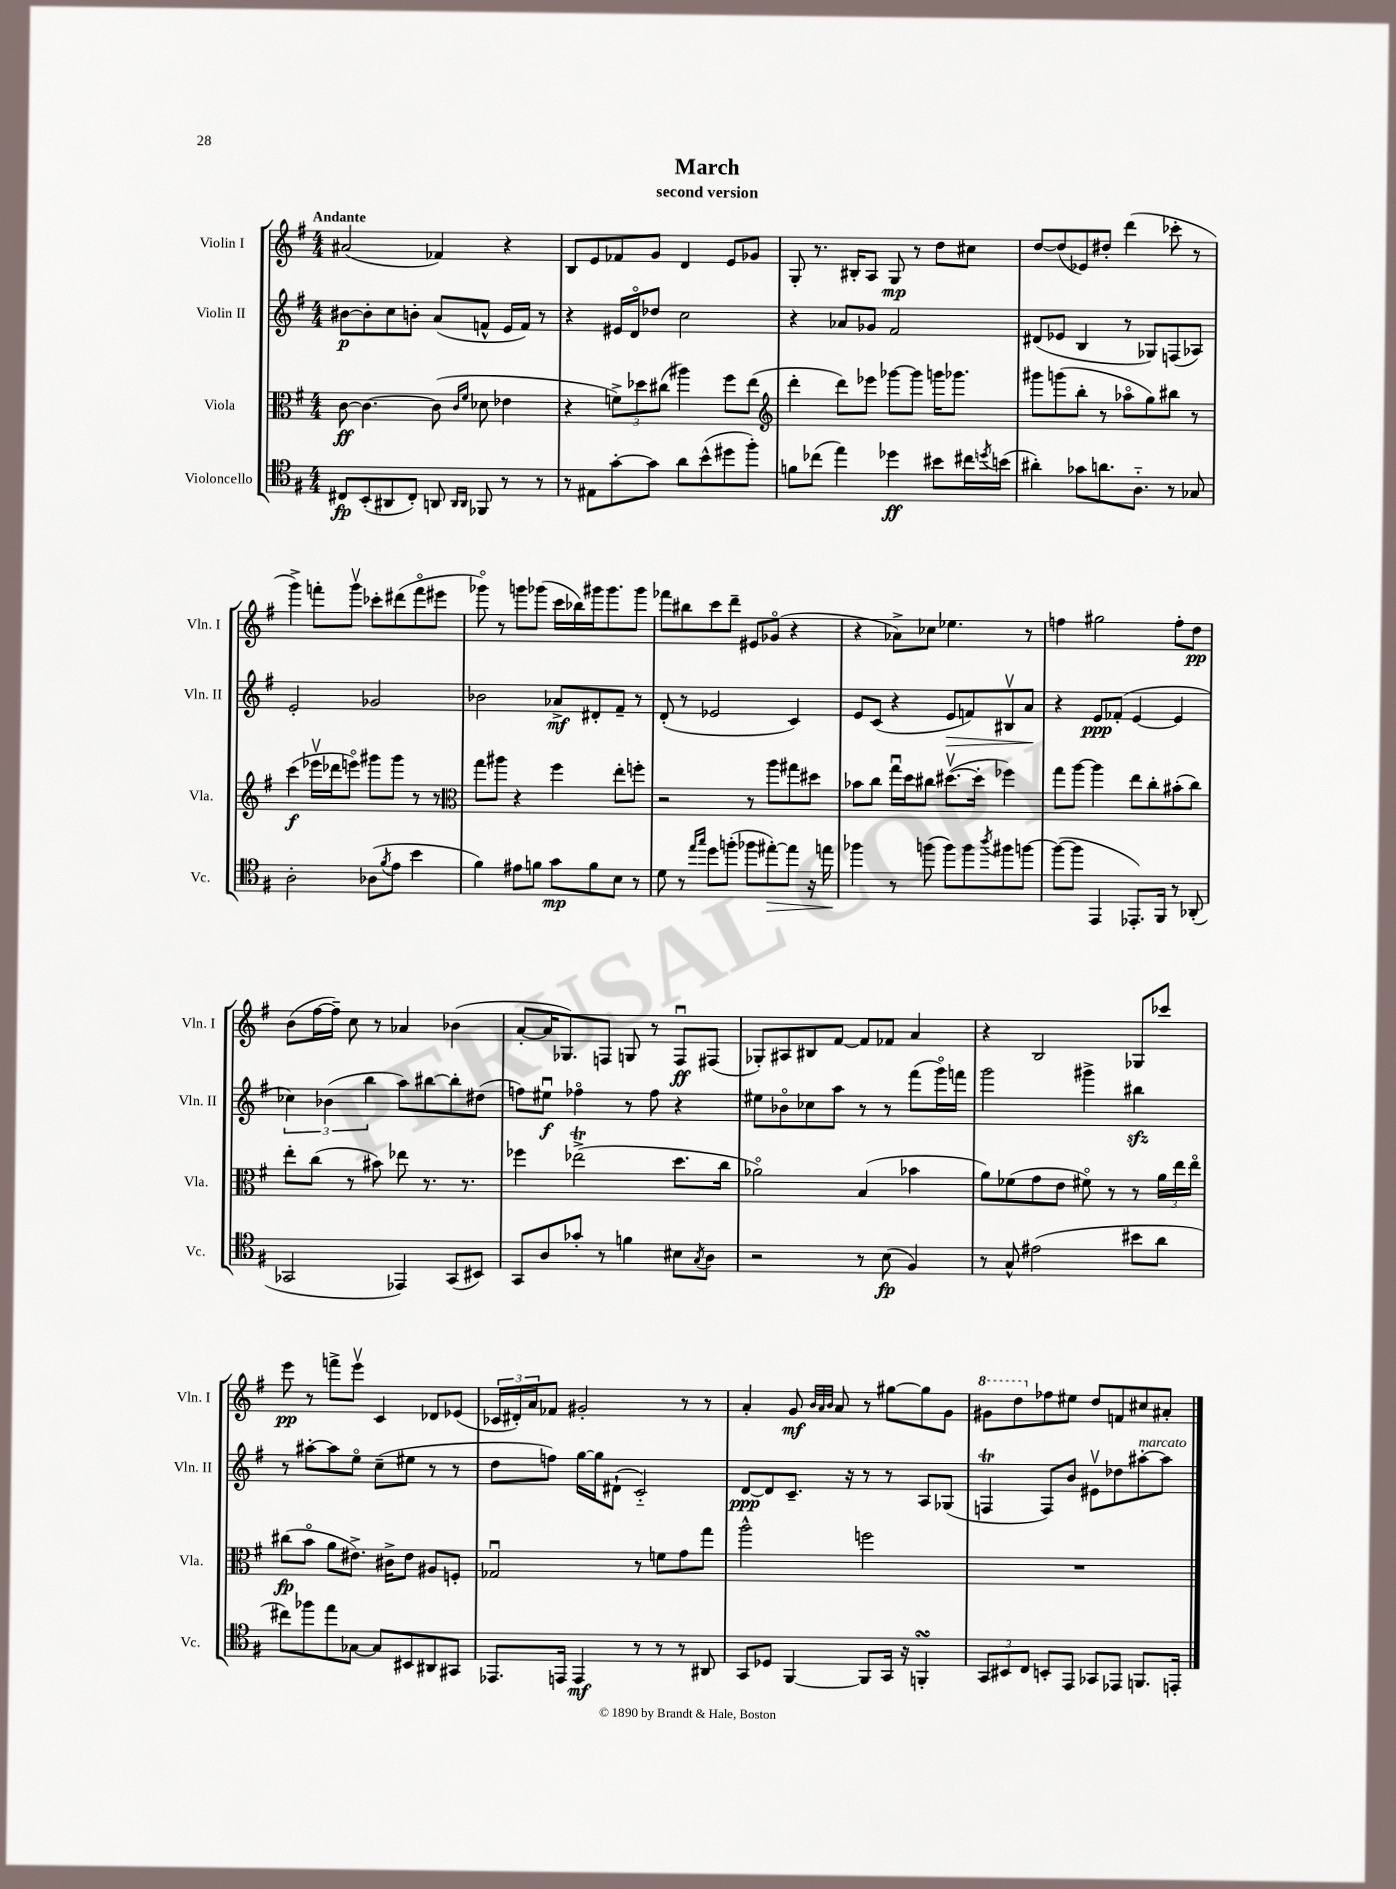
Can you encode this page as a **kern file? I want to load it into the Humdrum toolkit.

**kern	**dynam	**kern	**dynam	**kern	**dynam	**kern	**dynam
*part4	*part4	*part3	*part3	*part2	*part2	*part1	*part1
*staff4	*staff4	*staff3	*staff3	*staff2	*staff2	*staff1	*staff1
*I"Violoncello	*	*I"Viola	*	*I"Violin II	*	*I"Violin I	*
*I'Vc.	*	*I'Vla.	*	*I'Vln. II	*	*I'Vln. I	*
*clefC4	*	*clefC3	*	*clefG2	*	*clefG2	*
*k[f#]	*	*k[f#]	*	*k[f#]	*	*k[f#]	*
*M4/4	*	*M4/4	*	*M4/4	*	*M4/4	*
=1	=1	=1	=1	=1	=1	=1	=1
!	!	!	!	!	!	!LO:TX:a:B:t=Andante	!
8C#X/L	fp	[8c\	ff	[8b#X\L	p	(2a#X/	.
(8BB'/	.	4.c\_	.	8b#'\]	.	.	.
8AA#X/	.	.	.	8cc\	.	.	.
8C#'/J)	.	.	.	8bn'\J	.	.	.
8AAn/	.	(8c\]	.	(8a/L	.	4f-X/)	.
16qqAA/LL	.	16qqc/LL	.	.	.	.	.
16qqAA/JJ	.	16qqf#/JJ	.	.	.	.	.
8FF-X/	.	8d-X\	.	8fn^^/J	.	.	.
8r	.	4e-X\	.	16e/LL	.	4r	.
.	.	.	.	16f/JJ)	.	.	.
8r	.	.	.	8r	.	.	.
=2	=2	=2	=2	=2	=2	=2	=2
8r	.	4r	.	4r	.	8B/L	.
8E#X\L	.	.	.	.	.	8e/	.
[8g'\	.	12fn^\L)	.	16e#X/LL	.	8f-X/	.
.	.	.	.	16d/J	.	.	.
.	.	12dd-X\	.	.	.	.	.
8g\J]	.	.	.	8dd-X/J	.	8g/J	.
.	.	(12cc#X\J	.	.	.	.	.
8a\L	.	4aa#X\)	.	2cc\	.	4d/	.
(8b^^\	.	.	.	.	.	.	.
8dd#X\	.	8ff#\L	.	.	.	8e/L	.
8ff#'\J)	.	(8ee\J	.	.	.	8g-X/J	.
=3	=3	=3	=3	=3	=3	=3	=3
*	*	*clefG2	*	*	*	*	*
8fn\L	.	4ddd'\	.	4r	.	8G'/	.
(8cc-X\J	.	.	.	.	.	8.r	.
4ee\)	.	8ddd\L)	.	8a-X/L	.	.	.
.	.	.	.	.	.	16B#X'/KL	.
.	.	8eee-X\J	.	8g-X/J	.	8A/J	.
4dd-X\	ff	[8ggg-X\L	.	2f#/	.	8G/	mp
.	.	8ggg-\J]	.	.	.	8r	.
8b#X\L	.	16gggn\KL	.	.	.	8dd\L	.
.	.	8.ggg-X\J	.	.	.	.	.
16cc#X\L	.	.	.	.	.	8cc#X\J	.
8qddn/	.	.	.	.	.	.	.
(16bn\JJ	.	.	.	.	.	.	.
=4	=4	=4	=4	=4	=4	=4	=4
4a#X'\)	.	8ggg#X\L	.	(8d#X/L	.	[8dd/L	.
.	.	(8gggn\	.	8e-X/J	.	(8dd/]	.
8g-X\L	.	8bb'\J	.	4B/	.	8e-X/)	.
8.an\	.	8r	.	.	.	8dd#X'/J	.
.	.	8aa-X\L	.	8r	.	(4ddd\	.
8.A\J	.	.	.	.	.	.	.
.	.	8gg\)	.	8G-X/L)	.	.	.
8r	.	8bb#X\J	.	(8Fn/	.	8ccc-X'\	.
8G-X/	.	8r	.	8A-X/J)	.	8r	.
!!LO:LB:g=z
=5	=5	=5	=5	=5	=5	=5	=5
2A'\	.	(4ccc\	f	2e'/	.	4ggg^\)	.
.	.	16eee-Xv\LL	.	.	.	8fffn'\L	.
.	.	16ddd-X\J	.	.	.	.	.
.	.	8eeen\J)	.	.	.	8gggv\J	.
(8A-X\L	.	8ggg#X\L	.	2g-X/	.	8ccc-X'\L	.
8qf#/	.	.	.	.	.	.	.
8e\J	.	8ggg#\J	.	.	.	(8ddd#X\	.
4b\	.	8r	.	.	.	8fff\	.
.	.	8r	.	.	.	8eee#X\J	.
=6	=6	=6	=6	=6	=6	=6	=6
*	*	*clefC3	*	*	*	*	*
4f#\)	.	8gg\L	.	2b-X\	.	8ggg-X\)	.
.	.	8aa#X\J	.	.	.	8r	.
8e#X\L	.	4r	.	.	.	8gggn\L	.
8fn\J	.	.	.	.	.	(8ggg-X\J	.
8g\L	mp	4ff#\	.	8a-X^/L	mf	16ccc\LL	.
.	.	.	.	.	.	16bb-X\)	.
8f\	.	.	.	8d#X'/	.	16ggg#X\J	.
.	.	.	.	.	.	8.ggg#\	.
8B\J	.	8ee'\L	.	8f#~/J	.	.	.
8r	.	8ffn'\J	.	8r	.	8ggg#\J	.
=7	=7	=7	=7	=7	=7	=7	=7
8d\	.	2r	.	(8d'/	.	8fff-X\L	.
8r	.	.	.	8r	.	8bb#X\	.
16qqee/LL	.	.	.	.	.	.	.
16qqgg/JJ	.	.	.	.	.	.	.
8dd\L	.	.	.	2e-X/	.	8ccc\	.
(8ffn'\J	.	.	.	.	.	8ddd~\J	.
8ff-X\L	.	8r	.	.	.	8e#X/L	.
!	!LO:HP:b	!	!	!	!	!	!
[8ee#X'\)	>	8aa\L	.	.	.	(8g-X/J	.
8ee#\J]	.	8gg#X\	.	4c/)	.	4r	.
16r	.	8dd#X\J	.	.	.	.	.
16een\	.	.	.	.	.	.	.
=8	=8	=8	=8	=8	=8	=8	=8
4ff-X\	.	8b-X\L	.	8e/L	.	4r	.
.	.	8cc\J	.	(8c/J	.	.	.
8r	]	16ggu\LL	.	4r	.	8a-X^\L)	.
.	.	16dd\J	.	.	.	.	.
(8ffn\	.	8cc#X\J	.	.	.	8cc-X\J	.
!	!	!	!	!	!LO:HP:b	!	!
8ff\L)	.	([8.dd#Xv\L	.	8e/L	>	4.ee-X\	.
8ff\	.	.	.	8fn/)	.	.	.
.	.	16dd#'\Jk]	.	.	.	.	.
8qaa/	.	.	.	.	.	.	.
8ff#X\	.	4ff-X\)	.	8B#Xv/	.	.	.
[8ffn\J	.	.	.	8a/J	.	8r	.
.	.	.	.	.	]	.	.
=9	=9	=9	=9	=9	=9	=9	=9
(8ff\L_	.	8gg\L	.	4r	.	4ffn\	.
8ff\J]	.	[8aa\J	.	.	.	.	.
4EE/	.	4aa\]	.	8e/L	ppp	2gg#X\	.
.	.	.	.	(8f-X'/J	.	.	.
8.EE-X'/L)	.	8ee\L	.	[4e/	.	.	.
.	.	8cc'\	.	.	.	.	.
16FF#/Jk	.	.	.	.	.	.	.
8r	.	(8b#X'\	.	4e/]	.	8ff'\L	.
(8AA-X'/	.	8cc\J)	.	.	.	8dd\J	pp
!!LO:LB:g=z
=10	=10	=10	=10	=10	=10	=10	=10
2GG-X/	.	8ee'\L	.	6cc-X\)	.	(8b\L	.
.	.	(8cc\J	.	.	.	[16ff#\L	.
.	.	.	.	(6b-X\	.	.	.
.	.	.	.	.	.	16ff#~\JJ])	.
.	.	8r	.	.	.	8cc\	.
.	.	.	.	6bb\	.	.	.
.	.	8b#X\)	.	.	.	8r	.
4EE-X/)	.	8ee-X\	.	8aa\L)	.	4a-X/	.
.	.	8.r	.	[8bb#X\	.	.	.
(8GG-/L	.	.	.	8bb#'\]	.	(4b-X\	.
.	.	8.r	.	.	.	.	.
8BB#X/J)	.	.	.	(8dd#X\J	.	.	.
=11	=11	=11	=11	=11	=11	=11	=11
8GG/L	.	4ff-X\	.	8ffn\L)	.	[8a'/L	.
8A/	.	.	.	8ee#Xu\J	f	16a/K]	.
.	.	.	.	.	.	8.G-X/)	.
8g-X'/J	.	(2ee-XT^\	.	4ff-X\	.	.	.
8r	.	.	.	.	.	8Fn/J	.
4fn\	.	.	.	8r	.	8Gn/	.
.	.	.	.	8ff-\	.	8r	.
8B#X\L	.	8.dd\L	.	4r	.	8Fu/L	ff
8qG/	.	.	.	.	.	.	.
8A\J	.	.	.	.	.	(8F#X/J	.
.	.	16cc\Jk	.	.	.	.	.
=12	=12	=12	=12	=12	=12	=12	=12
2r	.	2a-X\)	.	8ee#X\L	.	8G-X'/L)	.
.	.	.	.	8b-X\	.	8A#X/	.
.	.	.	.	8cc-X\	.	8B#X/	.
.	.	.	.	8aa\J	.	[8f#/J	.
8r	.	(4B/	.	8r	.	8f#/L]	.
(8B\	fp	.	.	8r	.	8f-X/J	.
4F#/)	.	4b-X\	.	(8fff#\L	.	4a/	.
.	.	.	.	16ggg\L)	.	.	.
.	.	.	.	16fffn\JJ	.	.	.
=13	=13	=13	=13	=13	=13	=13	=13
8r	.	8a\L)	.	2ggg\	.	4r	.
8G^^/	.	(8f-X\	.	.	.	.	.
(2e#X\	.	8g\	.	.	.	2B/	.
.	.	8e\J	.	.	.	.	.
.	.	8f#X\)	.	4ggg#X^\	.	.	.
.	.	8r	.	.	.	.	.
8b#X\L	.	8r	.	4bb#Xzz\	.	8G-X/L	.
8a\J	.	24a\LL	.	.	.	8ccc-X/J	.
.	.	24ee\	.	.	.	.	.
.	.	24ee\JJ	.	.	.	.	.
!!LO:LB:g=z
=14	=14	=14	=14	=14	=14	=14	=14
8cc#X\L)	.	(8cc#X\L	fp	8r	.	8eee\	pp
8ff-X\	.	8b\J	.	[8aa#X'\L	.	8r	.
8ee\	.	8a\L	.	8aa#\]	.	8fffn^\L	.
[8G-X\J	.	8.e#X^\J)	.	8ee\J	.	8eeev\J	.
8G-/L]	.	.	.	(8cc~\L	.	4c/	.
.	.	16c#X^\KL	.	.	.	.	.
8BB#X/	.	8e#\J	.	8ee#X\J	.	.	.
8AA#X/	.	8A#X/L	.	8r	.	8d-X/L	.
8GG#X/J	.	8Fn'/J	.	8r	.	(8e-X/J	.
=15	=15	=15	=15	=15	=15	=15	=15
8.EE-X/L	.	2G-Xu/	.	8dd\L	.	24c-X/LL	.
.	.	.	.	.	.	24d#X'/)	.
.	.	.	.	.	.	24a/J	.
.	.	.	.	8ffn\J)	.	8f-X/J	.
16EEn/Jk	.	.	.	.	.	.	.
4EE/	mf	.	.	[16gg\LL	.	2g#X'/	.
.	.	.	.	16gg\J]	.	.	.
.	.	.	.	(8d#X`\J	.	.	.
8r	.	8r	.	2c/)	.	.	.
8r	.	8fn\L	.	.	.	.	.
8r	.	8g\	.	.	.	8r	.
8AA#X/	.	8gg\J	.	.	.	8r	.
=16	=16	=16	=16	=16	=16	=16	=16
8GG/L	.	2aa^^\	.	[8d/L	ppp	4a'/	.
8D-X/J	.	.	.	8d/]	.	.	.
[4FF#/	.	.	.	8.c~/J	.	8g/	mf
.	.	.	.	.	.	32qqb/LLL	.
.	.	.	.	.	.	32qqa/	.
.	.	.	.	.	.	32qqb/JJJ	.
.	.	.	.	.	.	8a/	.
.	.	.	.	16r	.	.	.
8FF#/L]	.	2ffn\	.	8r	.	8r	.
16GG/Jk	.	.	.	8r	.	[8gg#X\L	.
16r	.	.	.	.	.	.	.
4FFnsSSs'/	.	.	.	8A/L	.	8gg#\]	.
.	.	.	.	(8G-X/J	.	8g\J	.
=17	=17	=17	=17	=17	=17	=17	=17
*	*	*	*	*	*	*8va	*
12GG/L	.	1r	.	4FnT/	.	8gg#X\L	.
12BB#X/	.	.	.	.	.	.	.
.	.	.	.	.	.	8ddd\	.
12C/J	.	.	.	.	.	.	.
*	*	*	*	*	*	*X8va	*
8BBn'/L	.	.	.	8F/L)	.	8ff-X\	.
8EE/J	.	.	.	8b/J	.	8ee#X\J	.
8GG-X/L	.	.	.	8e#Xv\L	.	8dd/L	.
8EE-X/J	.	.	.	8dd-X\	.	8fn/	.
!	!	!	!	!LO:TX:a:i:t=marcato	!	!	!
8.FFn/L	.	.	.	[8aa#X'\	.	8cc#X/	.
.	.	.	.	8aa#\J]	.	8a#X'/J	.
16EEn'/Jk	.	.	.	.	.	.	.
==	==	==	==	==	==	==	==
*-	*-	*-	*-	*-	*-	*-	*-
